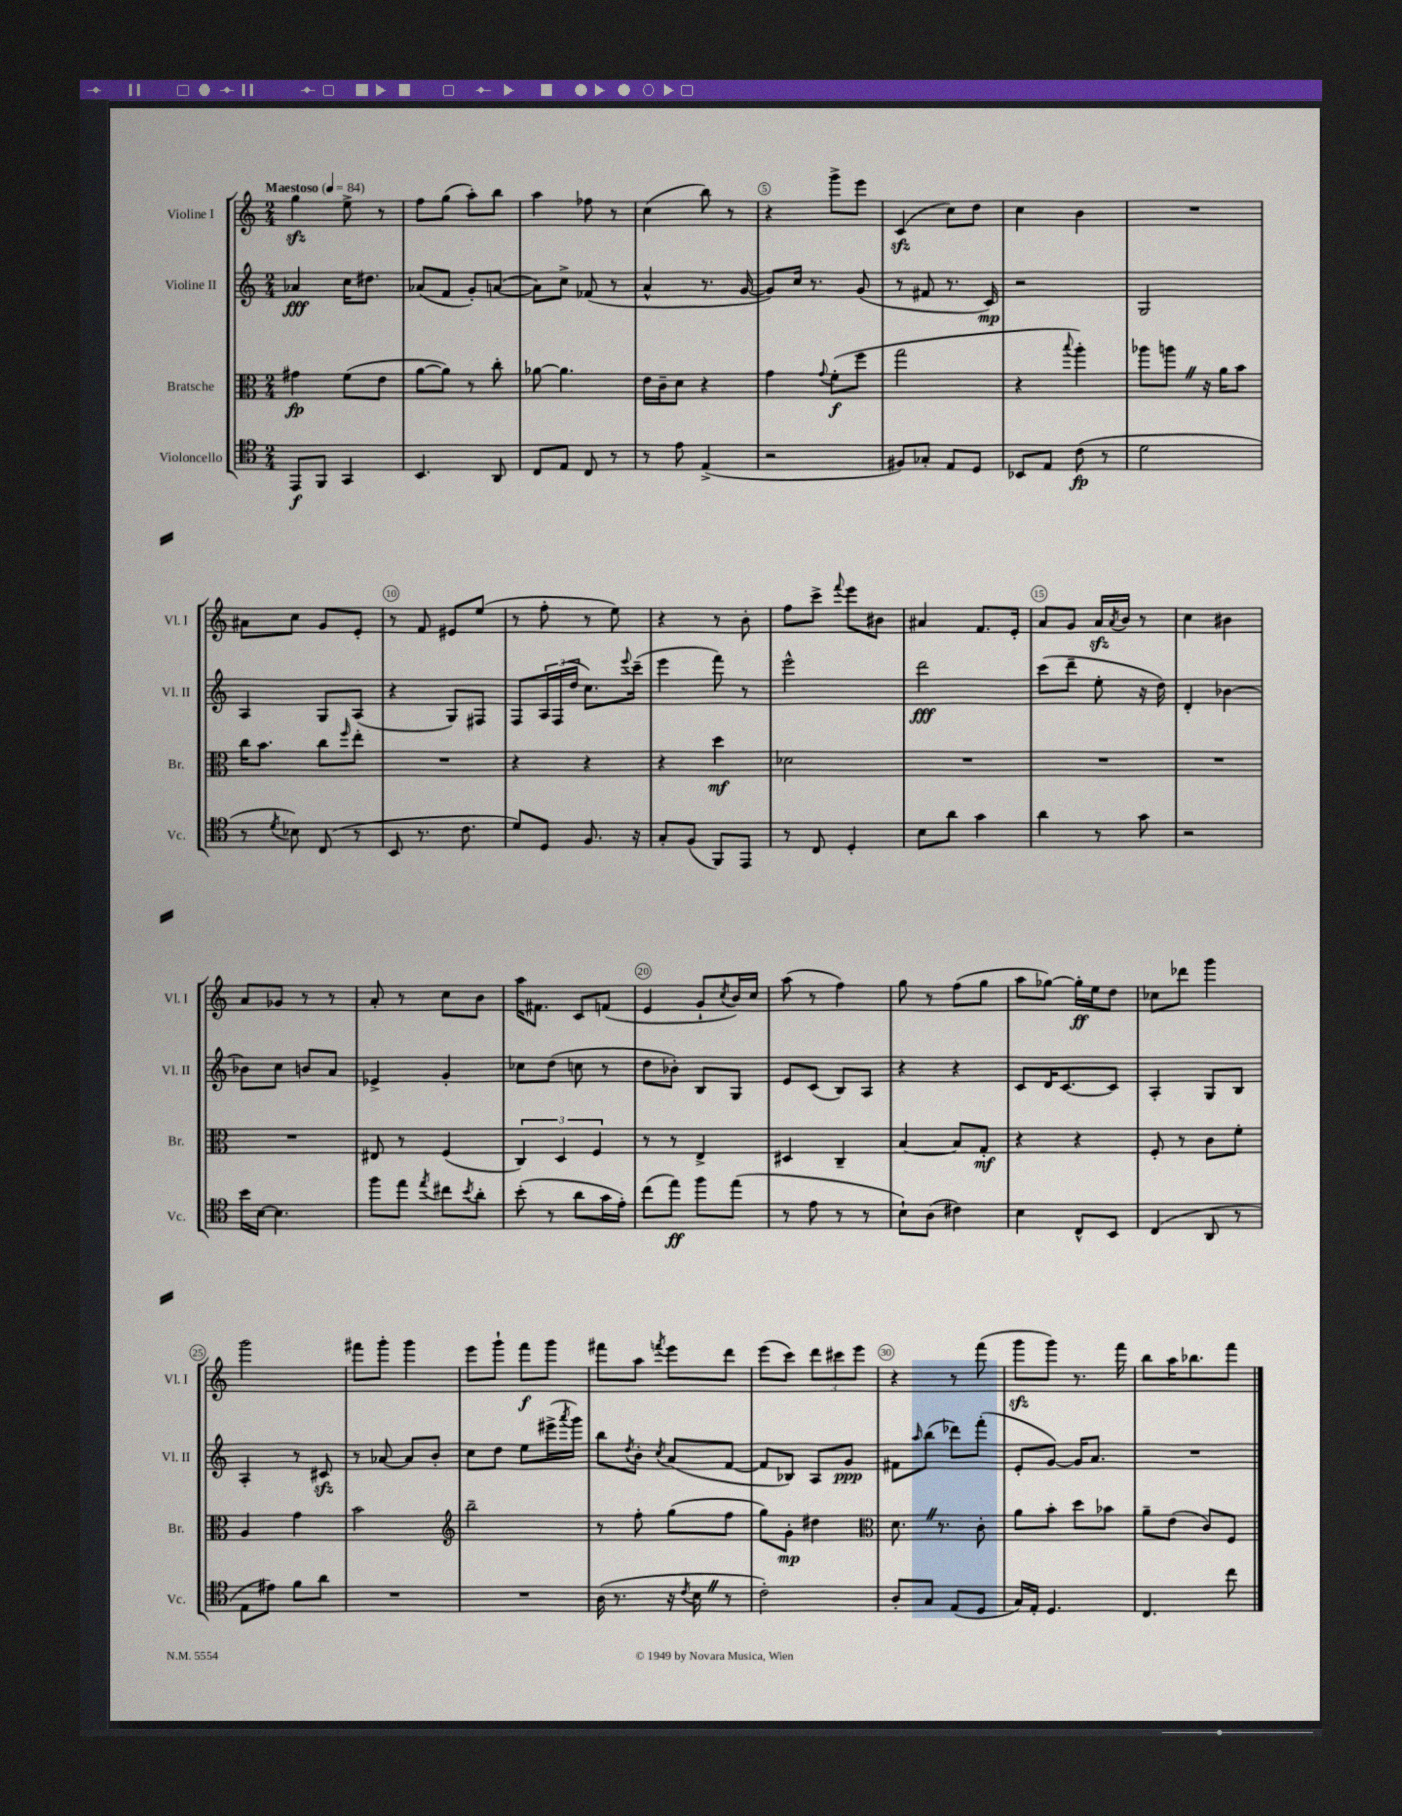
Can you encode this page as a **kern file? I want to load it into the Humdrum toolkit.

**kern	**dynam	**kern	**dynam	**kern	**dynam	**kern	**dynam
*part4	*part4	*part3	*part3	*part2	*part2	*part1	*part1
*staff4	*staff4	*staff3	*staff3	*staff2	*staff2	*staff1	*staff1
*I"Violoncello	*	*I"Bratsche	*	*I"Violine II	*	*I"Violine I	*
*I'Vc.	*	*I'Br.	*	*I'Vl. II	*	*I'Vl. I	*
*clefC4	*	*clefC3	*	*clefG2	*	*clefG2	*
*k[]	*	*k[]	*	*k[]	*	*k[]	*
*M2/4	*	*M2/4	*	*M2/4	*	*M2/4	*
*MM84	*	*MM84	*	*MM84	*	*MM84	*
=1	=1	=1	=1	=1	=1	=1	=1
!	!	!	!	!	!	!LO:TX:a:B:t=Maestoso	!
8EE/L	f	4g#X\	fp	4a-X/	fff	4ggzz\	.
8FF/J	.	.	.	.	.	.	.
4GG/	.	(8f\L	.	16cc\KL	.	8ee^\	.
.	.	.	.	8.dd#X\J	.	.	.
.	.	8e\J	.	.	.	8r	.
=2	=2	=2	=2	=2	=2	=2	=2
4.BB/	.	[8a\L	.	(8a-X/L	.	8ff\L	.
.	.	8a\J])	.	8f/J	.	(8gg\J	.
.	.	8r	.	8g'/L)	.	8aa'\L)	.
8AA/	.	8cc'\	.	([8an/J	.	8bb\J	.
=3	=3	=3	=3	=3	=3	=3	=3
8C/L	.	[8a-X\	.	8a\L])	.	4aa\	.
8E/J	.	4.a-\]	.	8cc^\J	.	.	.
8C/	.	.	.	(8f-X/	.	8ff-X\	.
8r	.	.	.	8r	.	8r	.
=4	=4	=4	=4	=4	=4	=4	=4
8r	.	16e\LL	.	4a^^/	.	(4cc\	.
.	.	16c~\J	.	.	.	.	.
8e\	.	8d\J	.	.	.	.	.
(4E^/	.	4r	.	8.r	.	8bb\)	.
.	.	.	.	.	.	8r	.
.	.	.	.	[16g/	.	.	.
=5	=5	=5	=5	=5	=5	=5	=5
2r	.	4g\	.	8g/L])	.	4r	.
.	.	.	.	16cc/Jk	.	.	.
.	.	.	.	8.r	.	.	.
.	.	8qqg/	.	.	.	.	.
.	.	(8f'\L	f	.	.	8ggg^\L	.
.	.	8ff\J	.	(8g/	.	8eee\J	.
=6	=6	=6	=6	=6	=6	=6	=6
8F#X/L)	.	2gg\	.	8r	.	(4czz/	.
8G-X'/J	.	.	.	8f#X/	.	.	.
8E/L	.	.	.	8.r	.	8cc\L)	.
8D/J	.	.	.	.	.	8dd\J	.
.	.	.	.	16c/)	mp	.	.
=7	=7	=7	=7	=7	=7	=7	=7
8BB-X/L	.	4r	.	2r	.	4cc\	.
8E/J	.	.	.	.	.	.	.
.	.	8qqbb/	.	.	.	.	.
(8c\	fp	4aa'\)	.	.	.	4b\	.
8r	.	.	.	.	.	.	.
=8	=8	=8	=8	=8	=8	=8	=8
2d\	.	8aa-X\L	.	2G/	.	2r	.
.	.	8aanZ\J	.	.	.	.	.
.	.	16r	.	.	.	.	.
.	.	16a\KL	.	.	.	.	.
.	.	8b\J	.	.	.	.	.
!!LO:LB:g=z
=9	=9	=9	=9	=9	=9	=9	=9
8r	.	16cc\KL	.	4A/	.	8a#X\L	.
.	.	8.b\J	.	.	.	.	.
8qd/	.	.	.	.	.	.	.
8B-X\)	.	.	.	.	.	8cc\J	.
(8C/	.	8cc\L	.	8G/L	.	8g/L	.
.	.	16qqff/	.	.	.	.	.
8r	.	8ee'\J	.	(8A/J	.	8e'/J	.
=10	=10	=10	=10	=10	=10	=10	=10
8BB/	.	2r	.	4r	.	8r	.
8.r	.	.	.	.	.	8f/	.
.	.	.	.	8G/L)	.	8e#X/L	.
8.c\	.	.	.	.	.	.	.
.	.	.	.	8F#X/J	.	(8ee/J	.
=11	=11	=11	=11	=11	=11	=11	=11
8d/L)	.	4r	.	8F/L	.	8r	.
8D/J	.	.	.	24A/L	.	8ff'\	.
.	.	.	.	(24F/	.	.	.
.	.	.	.	24dd/JJ	.	.	.
8.F/	.	4r	.	8.cc\L)	.	8r	.
.	.	.	.	.	.	8ee\)	.
.	.	.	.	8qqeee/	.	.	.
16r	.	.	.	(16ccc~\Jk	.	.	.
=12	=12	=12	=12	=12	=12	=12	=12
8G'/L	.	4r	.	4eee\	.	4r	.
(8F/J	.	.	.	.	.	.	.
8FF/L)	.	4dd\	mf	8fff\)	.	8r	.
8EE/J	.	.	.	8r	.	8b'\	.
=13	=13	=13	=13	=13	=13	=13	=13
8r	.	2d-X\	.	2eee^^\	.	8ff\L	.
8C/	.	.	.	.	.	8ccc^\J	.
.	.	.	.	.	.	8qqfff/	.
4D'/	.	.	.	.	.	8eee\L	.
.	.	.	.	.	.	8b#X\J	.
=14	=14	=14	=14	=14	=14	=14	=14
8B\L	.	2r	.	2ddd\	fff	4a#X/	.
8a\J	.	.	.	.	.	.	.
4g\	.	.	.	.	.	8.f/L	.
.	.	.	.	.	.	16e'/Jk	.
=15	=15	=15	=15	=15	=15	=15	=15
4a\	.	2r	.	(8ccc\L	.	8a/L	.
.	.	.	.	8ddd~\J	.	8g/J	.
8r	.	.	.	8ee'\	.	16azz/LL	.
.	.	.	.	.	.	8qa/	.
.	.	.	.	.	.	16b/JJ	.
8g\	.	.	.	16r	.	8r	.
.	.	.	.	16dd\)	.	.	.
=16	=16	=16	=16	=16	=16	=16	=16
2r	.	2r	.	4d'/	.	4cc\	.
.	.	.	.	[4b-X\	.	4b#X\	.
!!LO:LB:g=z
=17	=17	=17	=17	=17	=17	=17	=17
16b\LL	.	2r	.	8b-X\L]	.	8a/L	.
[16B\JJ	.	.	.	.	.	.	.
4.B\]	.	.	.	8cc\J	.	8g-X/J	.
.	.	.	.	8bn/L	.	8r	.
.	.	.	.	8a/J	.	8r	.
=18	=18	=18	=18	=18	=18	=18	=18
8ff\L	.	8E#X/	.	4e-X^/	.	8a'/	.
8ee\J	.	8r	.	.	.	8r	.
8qee/	.	.	.	.	.	.	.
8cc#X\L	.	(4F/	.	4g'/	.	8cc\L	.
8qb/	.	.	.	.	.	.	.
8a'\J	.	.	.	.	.	8b\J	.
=19	=19	=19	=19	=19	=19	=19	=19
(8b'\	.	6C/)	.	8cc-X\L	.	16aa\KL	.
.	.	.	.	.	.	8.f#X\J	.
8r	.	.	.	(8dd\J	.	.	.
.	.	6D/	.	.	.	.	.
8a\L	.	.	.	8ccn\	.	8c/L	.
.	.	6F/	.	.	.	.	.
16g\L	.	.	.	8r	.	(8fn/J	.
16e'\JJ)	.	.	.	.	.	.	.
=20	=20	=20	=20	=20	=20	=20	=20
(8cc\L	.	8r	.	8dd\L	.	4e/	.
8ee\J)	ff	8r	.	8b-X'\J)	.	.	.
8ff\L	.	4E^/	.	8B/L	.	8g`/L	.
.	.	.	.	.	.	8qcc/	.
(8ee\J	.	.	.	8G/J	.	16b/L)	.
.	.	.	.	.	.	16cc/JJ	.
=21	=21	=21	=21	=21	=21	=21	=21
8r	.	4D#X/	.	8e/L	.	(8aa\	.
8e\	.	.	.	(8c/J	.	8r	.
8r	.	4C~/	.	8B/L)	.	4ff\)	.
8r	.	.	.	8A/J	.	.	.
=22	=22	=22	=22	=22	=22	=22	=22
8B`\L)	.	[4B/	.	4r	.	8gg\	.
(8A\J	.	.	.	.	.	8r	.
4c#X\)	.	8B/L]	.	4r	.	(8ff\L	.
.	.	8G'/J	mf	.	.	8gg\J	.
=23	=23	=23	=23	=23	=23	=23	=23
4B\	.	4r	.	8c/L	.	8aa\L	.
.	.	.	.	16d/K	.	[8gg-X\J)	.
.	.	.	.	[8.c/	.	.	.
8C^^/L	.	4r	.	.	.	16gg-'\LL]	ff
.	.	.	.	.	.	16ee\J	.
8BB/J	.	.	.	8c/J]	.	8dd\J	.
=24	=24	=24	=24	=24	=24	=24	=24
(4C/	.	8F'/	.	4A'/	.	8cc-X\L	.
.	.	8r	.	.	.	8ddd-X\J	.
8AA/	.	8c\L	.	8G/L	.	4ggg\	.
8r	.	8f'\J	.	8B/J	.	.	.
!!LO:LB:g=z
=25	=25	=25	=25	=25	=25	=25	=25
8E\L	.	4A/	.	4A'/	.	2ggg\	.
8e#X\J)	.	.	.	.	.	.	.
8f\L	.	4g\	.	8r	.	.	.
8a\J	.	.	.	8c#Xzz/	.	.	.
=26	=26	=26	=26	=26	=26	=26	=26
2r	.	2b\	.	8r	.	8fff#X\L	.
.	.	.	.	[8a-X/	.	8ggg'\J	.
.	.	.	.	8a-/L]	.	4ggg\	.
.	.	.	.	8b'/J	.	.	.
=27	=27	=27	=27	=27	=27	=27	=27
*	*	*clefG2	*	*	*	*	*
2r	.	2bb~\	.	8cc\L	.	8eee\L	.
.	.	.	.	8dd\J	.	8ggg`\J	.
.	.	.	.	8ee\L	.	8fff\L	f
.	.	.	.	(16eee#X^\L	.	8ggg\J	.
.	.	.	.	8qaaa/	.	.	.
.	.	.	.	16ggg\JJ)	.	.	.
=28	=28	=28	=28	=28	=28	=28	=28
(16A\	.	8r	.	8bb\L	.	8fff#X\L	.
8.r	.	.	.	.	.	.	.
.	.	.	.	8qdd/	.	.	.
.	.	8ff'\	.	8b'\J	.	8aa\J	.
.	.	.	.	8qcc/	.	8qfffn/	.
16r	.	(8gg\L	.	(8a/L	.	8eee\L	.
8qc/	.	.	.	.	.	.	.
16BZ\	.	.	.	.	.	.	.
8r	.	8ff\J	.	[8f/J	.	8ddd\J	.
=29	=29	=29	=29	=29	=29	=29	=29
2c'\)	.	8gg\L)	.	8f/L]	.	(8eee\L	.
.	.	8g'\J	mp	8B-X/J)	.	8ccc\J)	.
.	.	4dd#X\	.	8A/L	.	12ddd\L	.
.	.	.	.	.	.	12ccc#X\	.
.	.	.	.	8g/J	ppp	.	.
.	.	.	.	.	.	12eee\J	.
=30	=30	=30	=30	=30	=30	=30	=30
*	*	*clefC3	*	*	*	*	*
8A'/L	.	8.dZ\	.	8f#X\L	.	4r	.
.	.	.	.	16qqaa/	.	.	.
8G/J	.	.	.	(8bb\J	.	.	.
.	.	8.r	.	.	.	.	.
(8E/L	.	.	.	8ddd-X\L)	.	8r	.
8D/J	.	8c'\	.	(8fff'\J	.	(8fff\	.
=31	=31	=31	=31	=31	=31	=31	=31
16G/LL)	.	8a\L	.	8e'/L	.	8gggzz\L	.
16E'/JJ	.	.	.	.	.	.	.
4.D/	.	8b'\J	.	[8g/J)	.	8ggg\J)	.
.	.	8dd\L	.	16g/KL]	.	8.r	.
.	.	.	.	8.a/J	.	.	.
.	.	8b-X\J	.	.	.	.	.
.	.	.	.	.	.	16fff\	.
=32	=32	=32	=32	=32	=32	=32	=32
4.C/	.	8a~\L	.	2r	.	8bb\L	.
.	.	(8e\J	.	.	.	16aa\K	.
.	.	.	.	.	.	8.bb-X\	.
.	.	8c/L)	.	.	.	.	.
8cc\	.	8F/J	.	.	.	8fff\J	.
==	==	==	==	==	==	==	==
*-	*-	*-	*-	*-	*-	*-	*-
